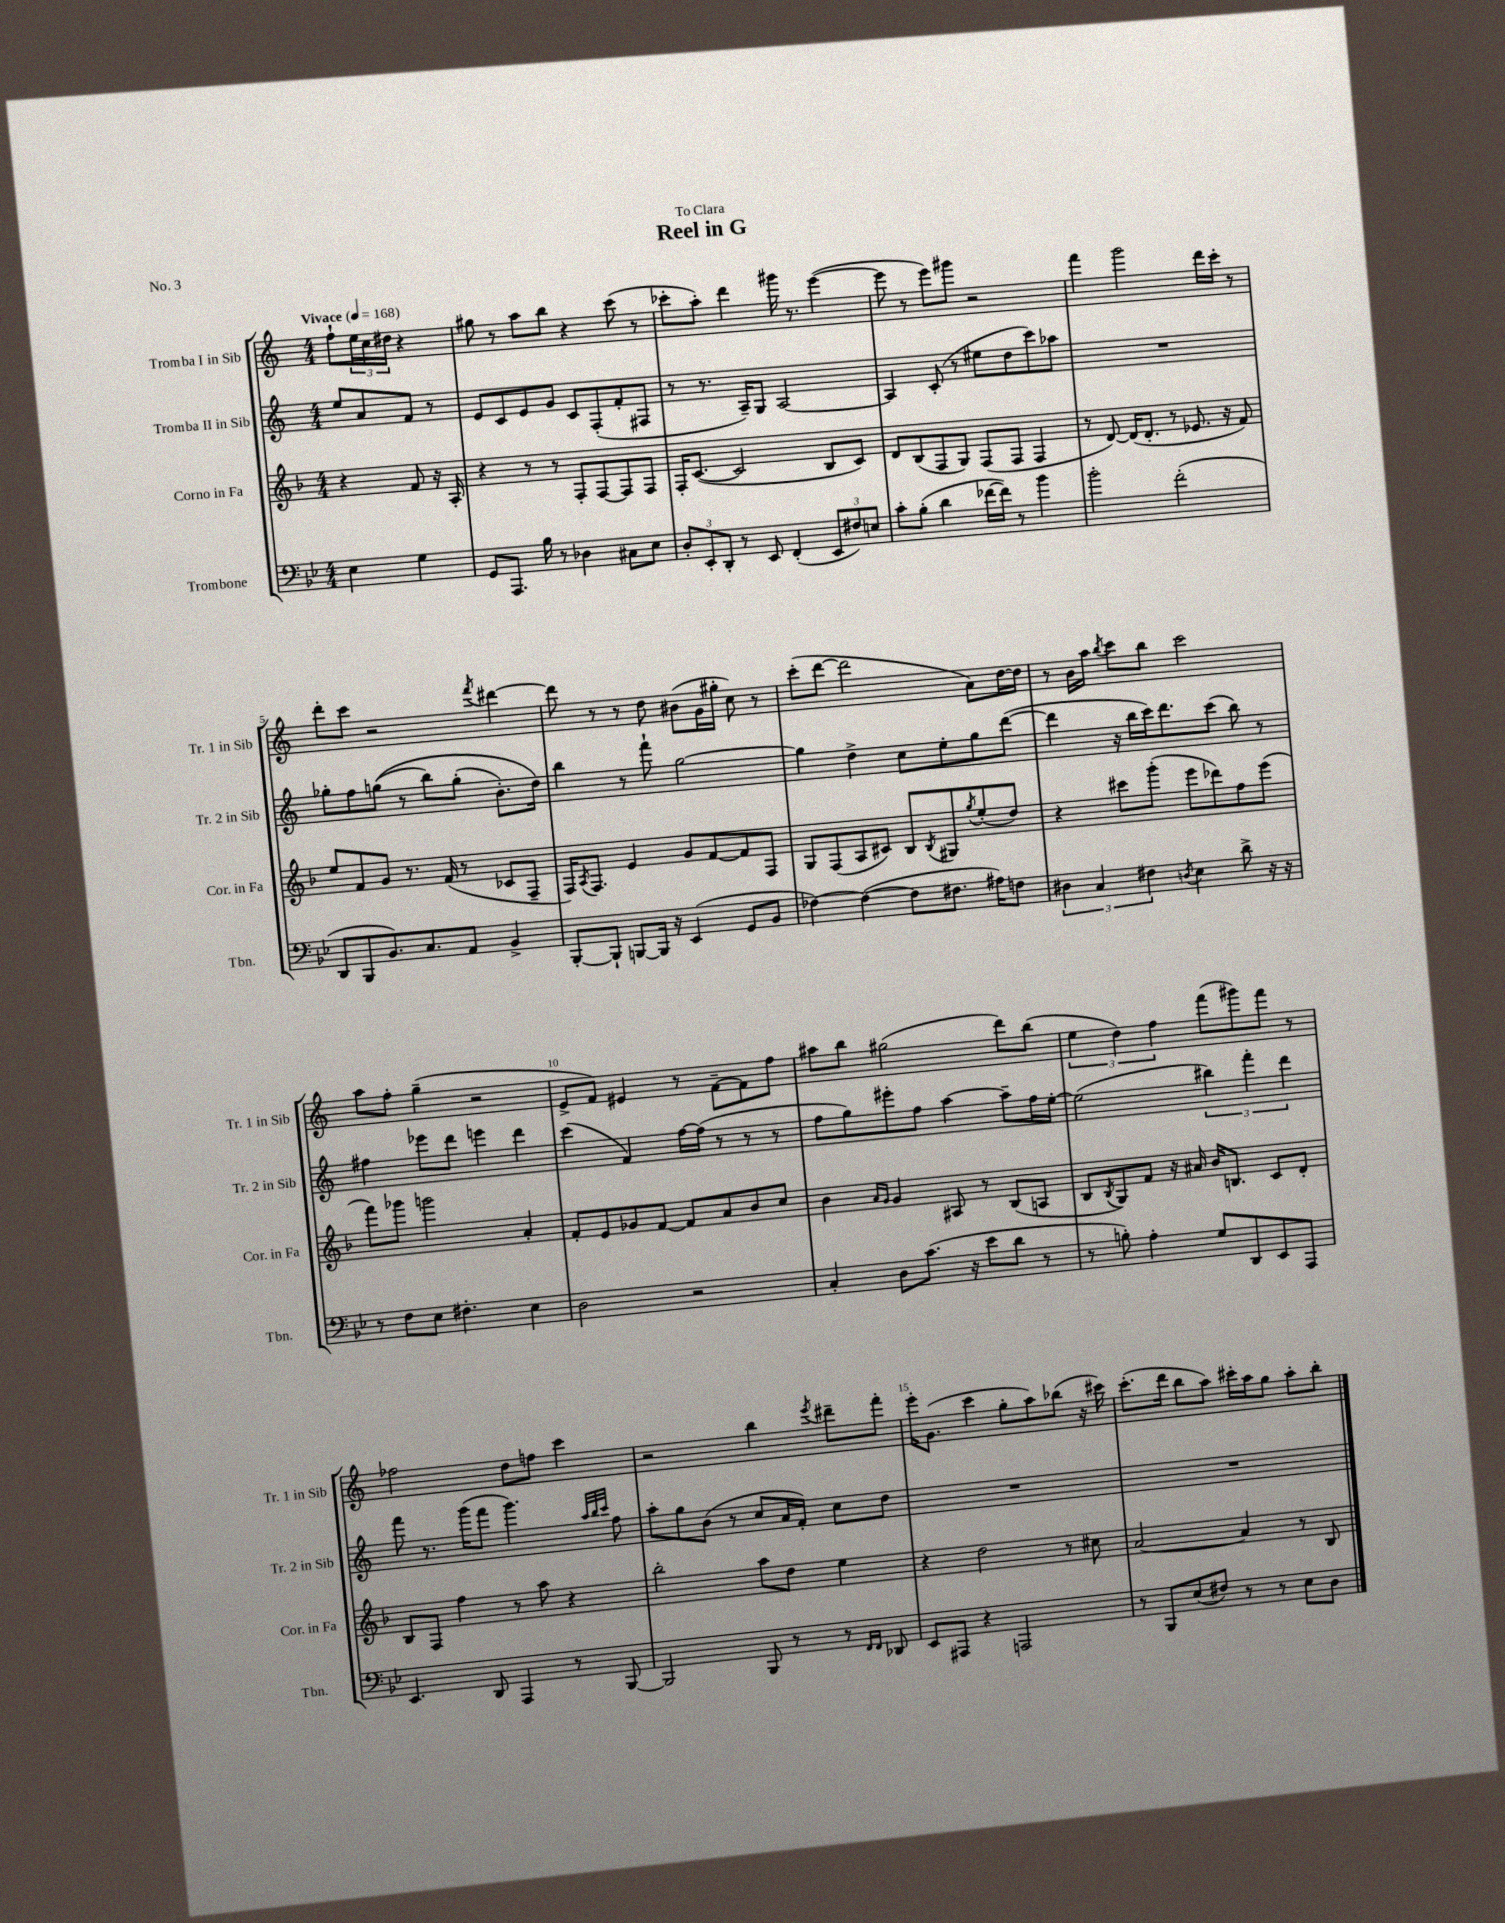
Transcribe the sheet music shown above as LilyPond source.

\header { title = "Reel in G" dedication = "To Clara" piece = "No. 3" }
<<
\new StaffGroup <<
\new Staff = "s0" \with { instrumentName = "Tromba I in Sib" shortInstrumentName = "Tr. 1 in Sib" } {
    \clef treble \key c \major \numericTimeSignature \time 4/4 \partial 2 \tempo "Vivace" 4 = 168
    f''8-! \tuplet 3/2 { e''16 c''16 dis''16 } r4 |
    gis''8 r8 a''8 b''8 r4 c'''8( r8 |
    ces'''8-. a''8-.) d'''4 gis'''16 r8. e'''4~( |
    e'''8 r8 e'''8) gis'''8 r2 |
    f'''4 g'''2 d'''16 c'''16-. r8 |
    d'''8-. c'''8 r2 \acciaccatura { f'''8 } dis'''4~ |
    dis'''8 r8 r8 d''8 bis'8( g'16 gis''16-. c''8) r8 |
    c'''8-.( d'''8~ d'''2 a'8) d''16~ d''16 |
    r8 b'16 a''16 \acciaccatura { b''8 } c'''8 b''8 c'''2 |
    a''8 f''8-. g''4--( r2 |
    e'8-> f'8) eis'4 r8 f'8~-- f'8 f''8 |
    ais''8 b''8 gis''2( d'''8) b''8( |
    \tuplet 3/2 { e''4 d''4) f''4 } f'''8( gis'''8) f'''8 r8 |
    fes''2 d''8 f''8 c'''4 |
    r2 b''4 \acciaccatura { e'''8 } dis'''8-- f'''8-. |
    e'''16-. g'8.( c'''4 g''8-. a''8) bes''8( r16 cis'''16) |
    c'''8.-.( d'''16 b''8 a''8) cis'''16-. a''16 g''8 a''8-. b''8-. \bar "|." |
}
\new Staff = "s1" \with { instrumentName = "Tromba II in Sib" shortInstrumentName = "Tr. 2 in Sib" } {
    \clef treble \key c \major \numericTimeSignature \time 4/4 \partial 2
    e''8 a'8 f'8 r8 |
    e'8 c'8 e'8 g'8 c'8 f8-.( f'8-. fis8 |
    r8 r8. a16--) g8 a2~ |
    a4 c'8-.( r8 eis''8 d''8 c'''8) aes''8 |
    R1 |
    ges''8-. f''8 g''8(\( r8 b''8) g''8-.( b'8.-.) d''16\) |
    b''4 r8 f'''8-! g''2~ |
    g''4 d''4-> c''8 e''8-. g''8 d'''8~( |
    d'''4 r16 b''16 c'''16) d'''8. c'''8( b''8) r8 |
    fis''4 ees'''8 d'''8 e'''4 d'''4 |
    c'''4( f'4) f''16~ f''16( r8 r8 r8 |
    f''8 g''8) eis'''8-. f''8 a''4~ a''8-- f''16 e''16~-. |
    e''2( \tuplet 3/2 { bis''4) f'''4-. d'''4 } |
    f'''8 r8. g'''16( f'''8 g'''4.) \grace { a''32 b''32 c'''32 } f''8 |
    a''8-. g''8 b'8( r8 c''8 a'16 f'16-.) c''8 d''8 |
    R1 |
    R1 \bar "|." |
}
\new Staff = "s2" \with { instrumentName = "Corno in Fa" shortInstrumentName = "Cor. in Fa" } {
    \clef treble \key f \major \numericTimeSignature \time 4/4 \partial 2
    r4 f'8 r16 a16-. |
    r4 r8 r8 f8-. f8~ f8 f8 |
    f16-. c'8.~( c'2 bes8 c'8) |
    d'8 bes8( f8 g8) f8( f8 f4 |
    r8 d'8~) d'16( d'8.-. r8 ees'8. r16 f'8) |
    e''8 f'8 g'8 r8. f'16( r8 ces'8 f8-- |
    f16) \acciaccatura { a8 } f8. e'4 g'8 f'8~ f'8 f8 |
    g8 f8( a8 cis'8) bes8 \acciaccatura { bes8 } gis8 \acciaccatura { g''8 } e''8-.( d''8) |
    r4 cis'''8 g'''8-.( e'''8 des'''8) f''8 e'''8( |
    f'''8) ges'''8 g'''2 a'4-. |
    f'8-. e'8 ges'8 f'8~ f'8 a'8 bes'8 c''8 |
    bes'4 \grace { a'16 g'16 } g'4 ais8 r8 bes8( a8 |
    bes8 \acciaccatura { bes8 } g8) f'8 r16 ais'16 bes'16 b8. c'8 d'8-. |
    bes8 f8 f''4 r8 a''8 r4 |
    bes''2-. a''8 d''8 e''4 |
    r4 d''2 r8 cis''8 |
    a'2~ a'4 r8 bes8 \bar "|." |
}
\new Staff = "s3" \with { instrumentName = "Trombone" shortInstrumentName = "Tbn." } {
    \clef bass \key bes \major \numericTimeSignature \time 4/4 \partial 2
    ees4 g4 |
    g,8 a,,8. bes16 r8 des4 cis8 ees8 |
    \tuplet 3/2 { d8-. ees,8-. d,8-. } r8 ees,8 f,4-.( \tuplet 3/2 { ees,8 fis8) e8 } |
    c'8-. bes8-.( d'4 fes'16~ fes'16) r8 bes'4 |
    bes'2-. f'2-.( |
    d,8 bes,,8 bes,8.) c8. a,8 bes,4-> |
    bes,,8~-. bes,,8-! b,,8~ b,,16 r16 ees,4( g,8 bes,8 |
    fes4~) fes4~( fes8 fis8. ais16) f8 |
    \tuplet 3/2 { dis4 c4 fis4 } \acciaccatura { d8 } ees4 d'8-> r16 r16 |
    r8 f8 ees8 fis4.-. ees4 |
    d2 r2 |
    c4-. d8 c'8.( r16 ees'8 d'8 r8 |
    r8 b8-.) a4-. g8 d,8 ees,8 a,,8 |
    ees,4. d,8 a,,4 r8 bes,,8~ |
    bes,,2 bes,,8 r8 r8 \grace { f,16 f,16 } des,8 |
    ees,8 ais,,8 r4 a,,2 |
    r8 bes,,8 ees8( fis8) r8 r8 ees8 d8 \bar "|." |
}
>>
>>
\layout { \context { \Score \override BarNumber.break-visibility = ##(#f #t #t) barNumberVisibility = #(every-nth-bar-number-visible 5) } }
